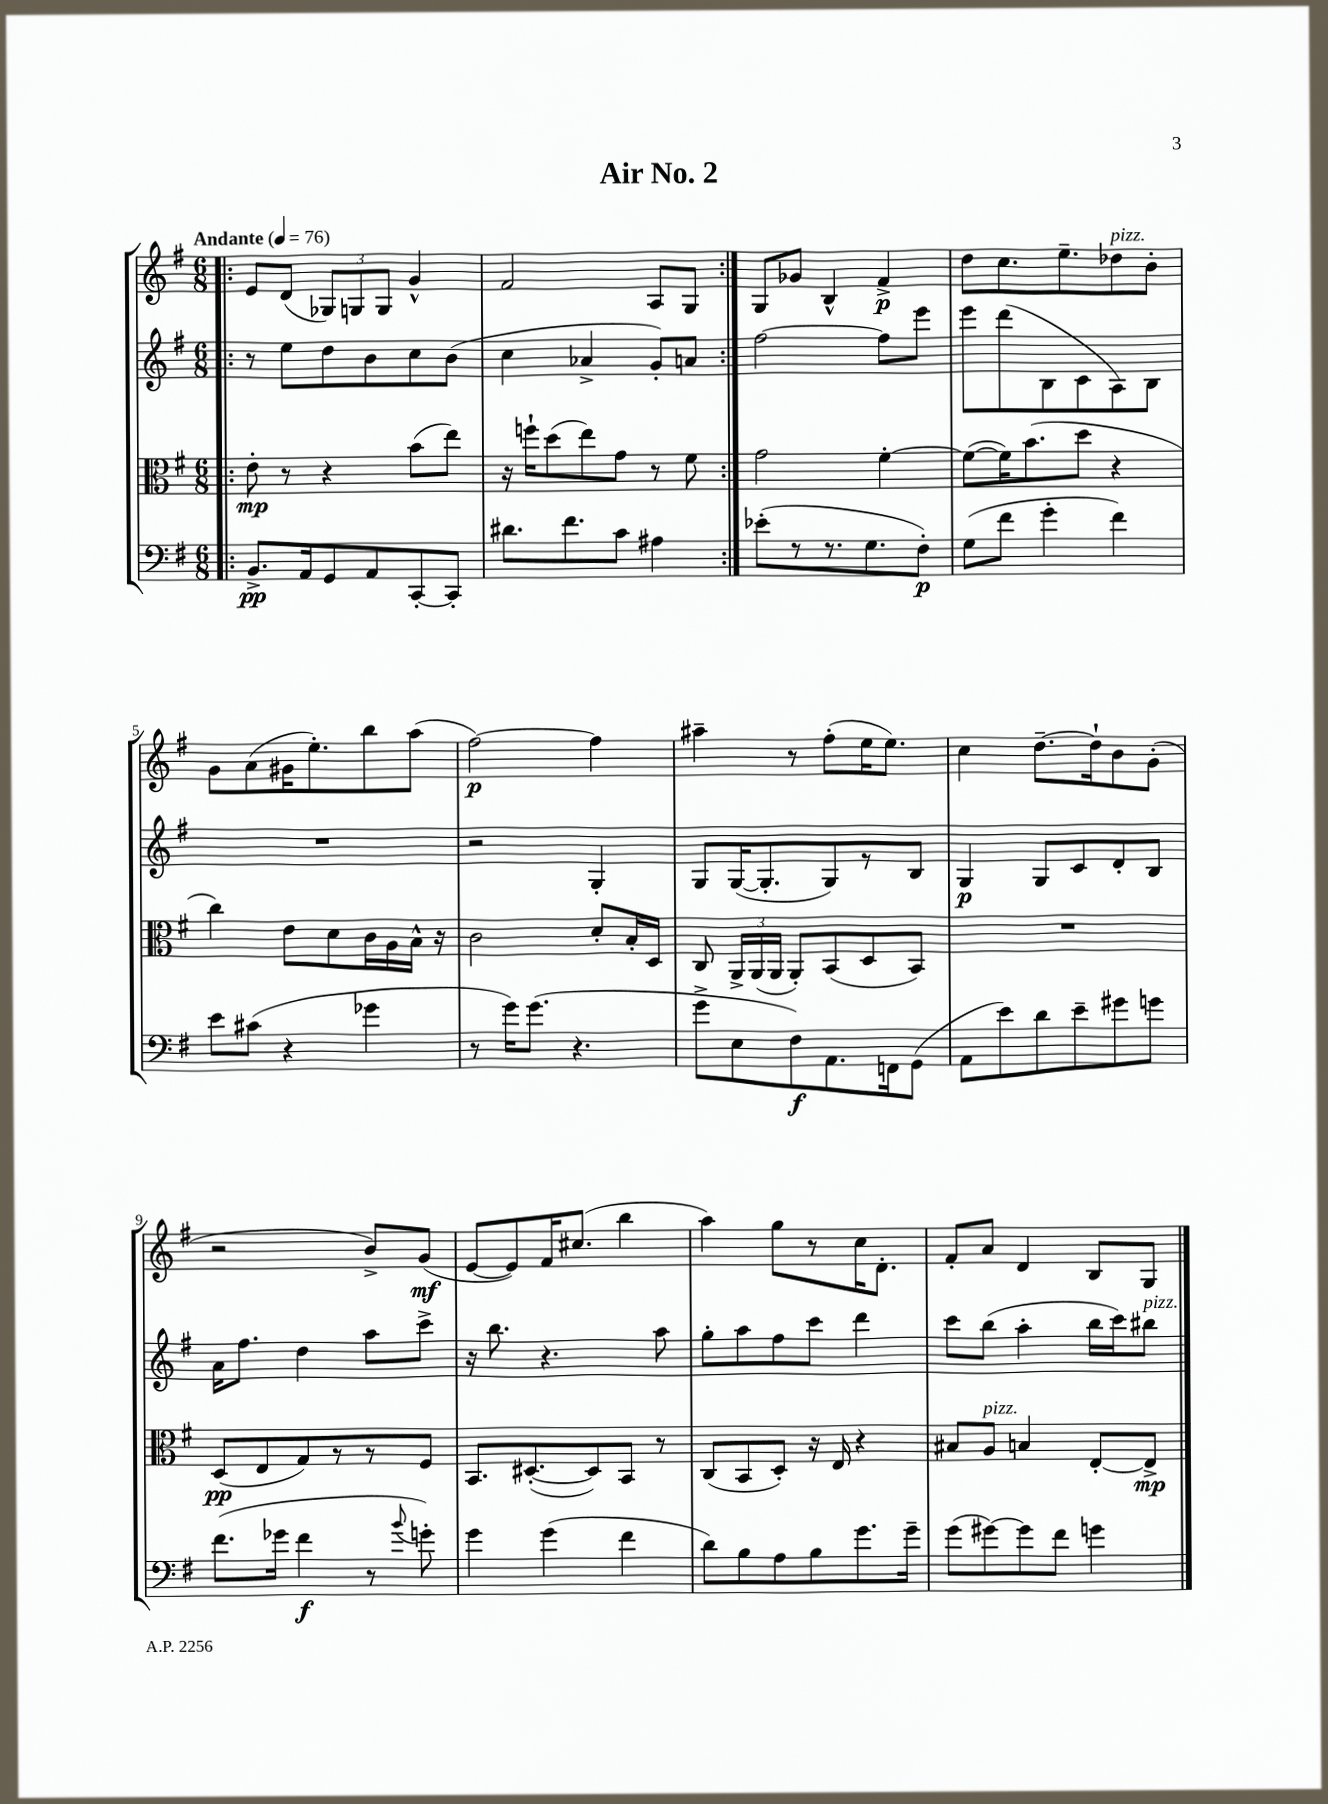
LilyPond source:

\header { title = "Air No. 2" }
<<
\new StaffGroup <<
\new Staff = "s0" {
    \clef treble \key g \major \numericTimeSignature \time 6/8 \tempo "Andante" 4 = 76
    \autoBeamOff \repeat volta 2 { \bar ".|:" e'8[ d'8]( \tuplet 3/2 { ges8[) g8 g8] } g'4-^ |
    fis'2 a8[ g8] | }
    g8[ ges'8] b4-^ fis'4->\p |
    d''8[ c''8. e''8.-- des''8^\markup { \italic "pizz." } b'8]-. |
    g'8[ a'8( gis'16 e''8.-.) b''8 a''8]( |
    fis''2~\p) fis''4 |
    ais''4-- r8 fis''8[-.( e''16 e''8.]) |
    c''4 d''8.[~-- d''16-! b'8 g'8]-.( |
    r2 b'8[->) g'8]\mf( |
    e'8[~ e'8) fis'16 cis''8.]( b''4 |
    a''4) g''8[ r8 c''16 d'8.]-. |
    fis'8[-. a'8] d'4 b8[ g8] \bar "|." |
}
\new Staff = "s1" {
    \clef treble \key g \major \numericTimeSignature \time 6/8
    \autoBeamOff \repeat volta 2 { \bar ".|:" r8 e''8[ d''8 b'8 c''8 b'8]( |
    c''4 aes'4-> g'8[-.) a'8] | }
    fis''2~ fis''8[ e'''8] |
    e'''8[ d'''8( b8 c'8 a8) b8] |
    R2. |
    r2 g4-. |
    g8[ g16~( g8.-. g8) r8 b8] |
    g4\p g8[ c'8 d'8-. b8] |
    a'16[ fis''8.] d''4 a''8[ c'''8]-> |
    r16 b''8. r4. a''8 |
    g''8[-. a''8 fis''8 c'''8] d'''4 |
    c'''8[ b''8]( a''4-. b''16[ c'''16) bis''8]^\markup { \italic "pizz." } \bar "|." |
}
\new Staff = "s2" {
    \clef alto \key g \major \numericTimeSignature \time 6/8
    \autoBeamOff \repeat volta 2 { \bar ".|:" e'8-.\mp r8 r4 b'8[( e''8]) |
    r16 f''16[-! d''8( e''8) g'8] r8 fis'8 | }
    g'2 fis'4~-. |
    fis'8[~( fis'16) b'8.( d''8] r4 |
    c''4) e'8[ d'8 c'16 a16 b16]-^ r16 |
    c'2 d'8[-. b16-. d16] |
    c8 \tuplet 3/2 { a,16[-> a,16( a,16] } a,8[-.) b,8( d8 b,8]) |
    R2. |
    d8[\pp( e8 g8) r8 r8 fis8] |
    b,8.[ dis8.~-.( dis8) b,8] r8 |
    c8[( b,8 d8]-.) r16 e16 r4 |
    bis8[ a8]^\markup { \italic "pizz." } b4 e8[~-. e8]->\mp \bar "|." |
}
\new Staff = "s3" {
    \clef bass \key g \major \numericTimeSignature \time 6/8
    \autoBeamOff \repeat volta 2 { \bar ".|:" b,8.[->\pp a,16 g,8 a,8 c,8~-. c,8]-. |
    dis'8.[ fis'8. c'8] ais4 | }
    ees'8[-.( r8 r8. g8. fis8]-.\p) |
    g8[( fis'8] g'4-. fis'4) |
    e'8[ cis'8]( r4 ges'4 |
    r8 g'16[) g'8.]( r4. |
    g'8[-> e8 fis8\f) a,8. f,16 g,8]( |
    a,8[ e'8) d'8 e'8-- gis'8 g'8] |
    fis'8.[( ges'16] fis'4\f r8 \appoggiatura { b'8 } g'8-.) |
    g'4 g'4( fis'4 |
    d'8[) b8 a8 b8 g'8. g'16]-- |
    g'8[( gis'8~) gis'8 fis'8] g'4 \bar "|." |
}
>>
>>
